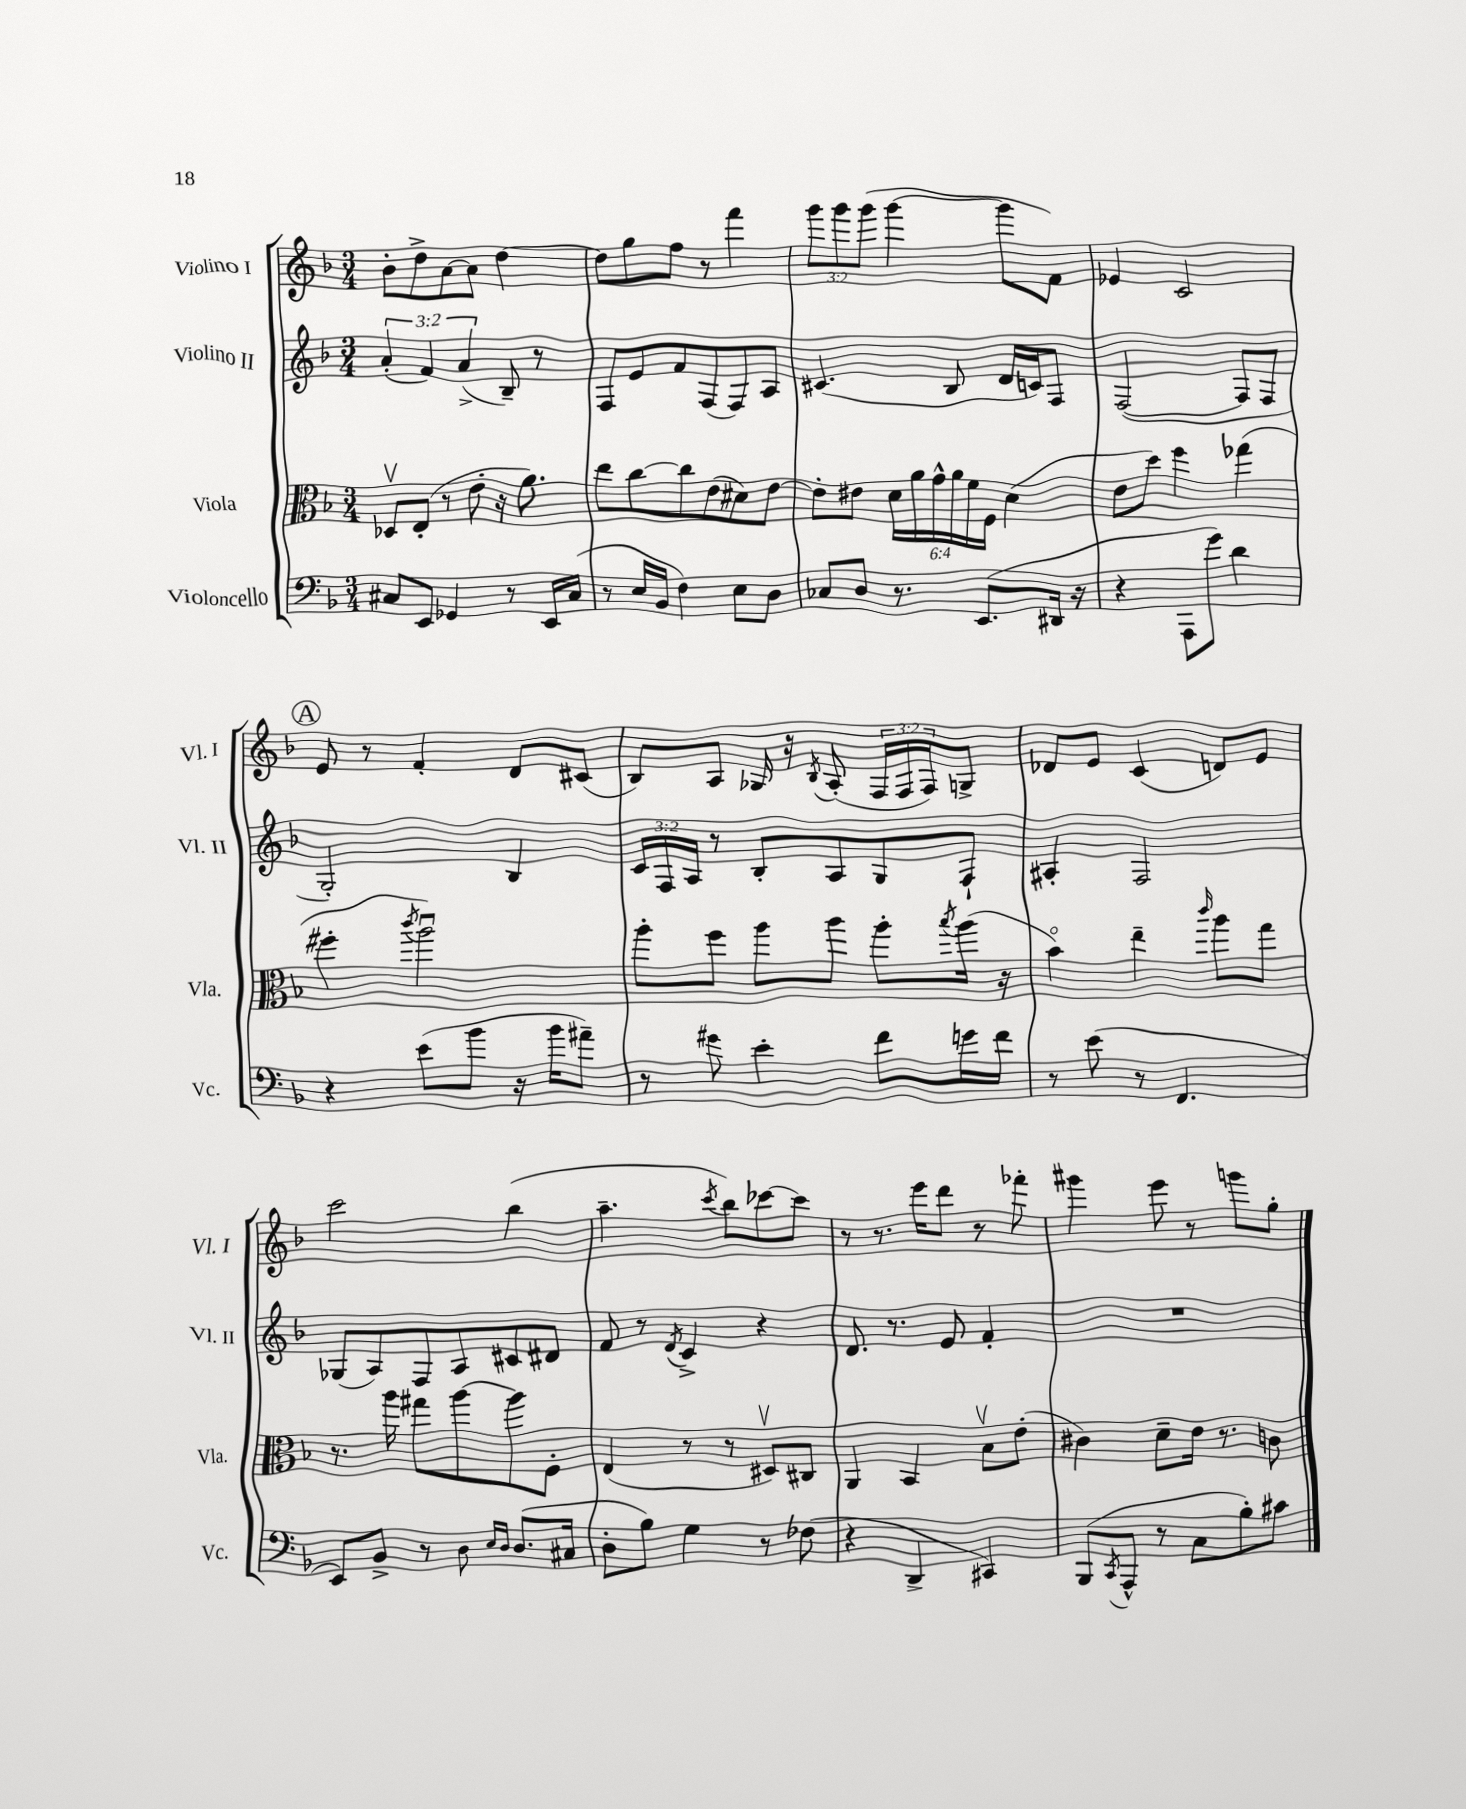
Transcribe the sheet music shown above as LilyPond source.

<<
\new StaffGroup <<
\new Staff = "s0" \with { instrumentName = "Violino I" shortInstrumentName = "Vl. I" } {
    \clef treble \key f \major \numericTimeSignature \time 3/4 \override Staff.TupletNumber.text = #tuplet-number::calc-fraction-text
    bes'8-. d''8-> a'8~ a'8 d''4~ |
    d''8 g''8 f''8 r8 f'''4 |
    \tuplet 3/2 { g'''8 g'''8 g'''8( } g'''4~ g'''8 f'8) |
    ees'4 c'2 |
    \mark \markup { \circle "A" } e'8 r8 f'4-. d'8 cis'8( |
    bes8) a8 ges16 r16 \acciaccatura { bes8 } a8-.( \tuplet 3/2 { f16 f16 f16) } g8-> |
    des'8 e'8 c'4( d'8) e'8 |
    c'''2 bes''4( |
    a''4.-- \acciaccatura { c'''8 } bes''8) ces'''8~ ces'''8 |
    r8 r8. e'''16 d'''8 r8 fes'''8-. |
    gis'''4 e'''8 r8 g'''8 g''8-. \bar "|." |
}
\new Staff = "s1" \with { instrumentName = "Violino II" shortInstrumentName = "Vl. II" } {
    \clef treble \key f \major \numericTimeSignature \time 3/4 \override Staff.TupletNumber.text = #tuplet-number::calc-fraction-text
    \tuplet 3/2 { a'4-.( f'4) a'4->( } bes8--) r8 |
    f8 e'8 f'8 f8( f8) a8 |
    cis'4.( bes8 d'16 c'16) f8 |
    f2~( f8 f8 |
    \mark \markup { \circle "A" } g2-.) bes4 |
    \tuplet 3/2 { c'16 f16 a16 } r8 bes8-. a8 g8 f8-! |
    ais4-. f2 |
    ges8( a8) f8 a8 cis'8 dis'8 |
    f'8 r8 \acciaccatura { d'8 } c'4-> r4 |
    d'8. r8. e'8 f'4-. |
    R2. \bar "|." |
}
\new Staff = "s2" \with { instrumentName = "Viola" shortInstrumentName = "Vla." } {
    \clef alto \key f \major \numericTimeSignature \time 3/4 \override Staff.TupletNumber.text = #tuplet-number::calc-fraction-text
    des8\upbow e8-.( r8 e'8-. r16 a'8.) |
    e''8 c''8~ c''8 e'8( dis'8) e'8~ |
    e'8-. eis'8 \tuplet 6/4 { d'16 a'16 g'16-^ a'16 f'16 f16 } d'4( |
    e'8 d''8) f''4 ges''4( |
    \mark \markup { \circle "A" } fis''4-. \acciaccatura { c'''8 } a''2\downbow) |
    a''8-. f''8 a''8 a''8 a''8-. \acciaccatura { bes''8 } a''16( r16 |
    bes'4\flageolet) e''4-- \grace { c'''16 } a''8 g''8 |
    r8. a''16 gis''8 a''8~ a''8 f8-. |
    e4( r8 r8 dis8\upbow) cis8 |
    a,4 bes,4 bes8\upbow e'8-.( |
    cis'4) d'8-- e'16 r8. c'8 \bar "|." |
}
\new Staff = "s3" \with { instrumentName = "Violoncello" shortInstrumentName = "Vc." } {
    \clef bass \key f \major \numericTimeSignature \time 3/4
    cis8 e,8 ges,4 r8 e,16 cis16( |
    r8 e16 bes,16 f4) e8 d8 |
    ces8 d8 r8. e,8.( dis,16 r16 |
    r4 a,,8 g'8) d'4 |
    \mark \markup { \circle "A" } r4 e'8( bes'8 r16 bes'16 ais'8--) |
    r8 gis'8 e'4-. f'8 g'16 f'16 |
    r8 e'8( r8 f,4. |
    e,8) bes,8-> r8 d8 \grace { e16 d16 } d8.( cis16 |
    d8-. bes8) g4 r8 fes8( |
    r4 d,4-> cis,4) |
    bes,,8( \acciaccatura { c,8 } a,,8-^ r8 c8 bes8-.) cis'8 \bar "|." |
}
>>
>>
\layout { \context { \Score \remove "Bar_number_engraver" } }
